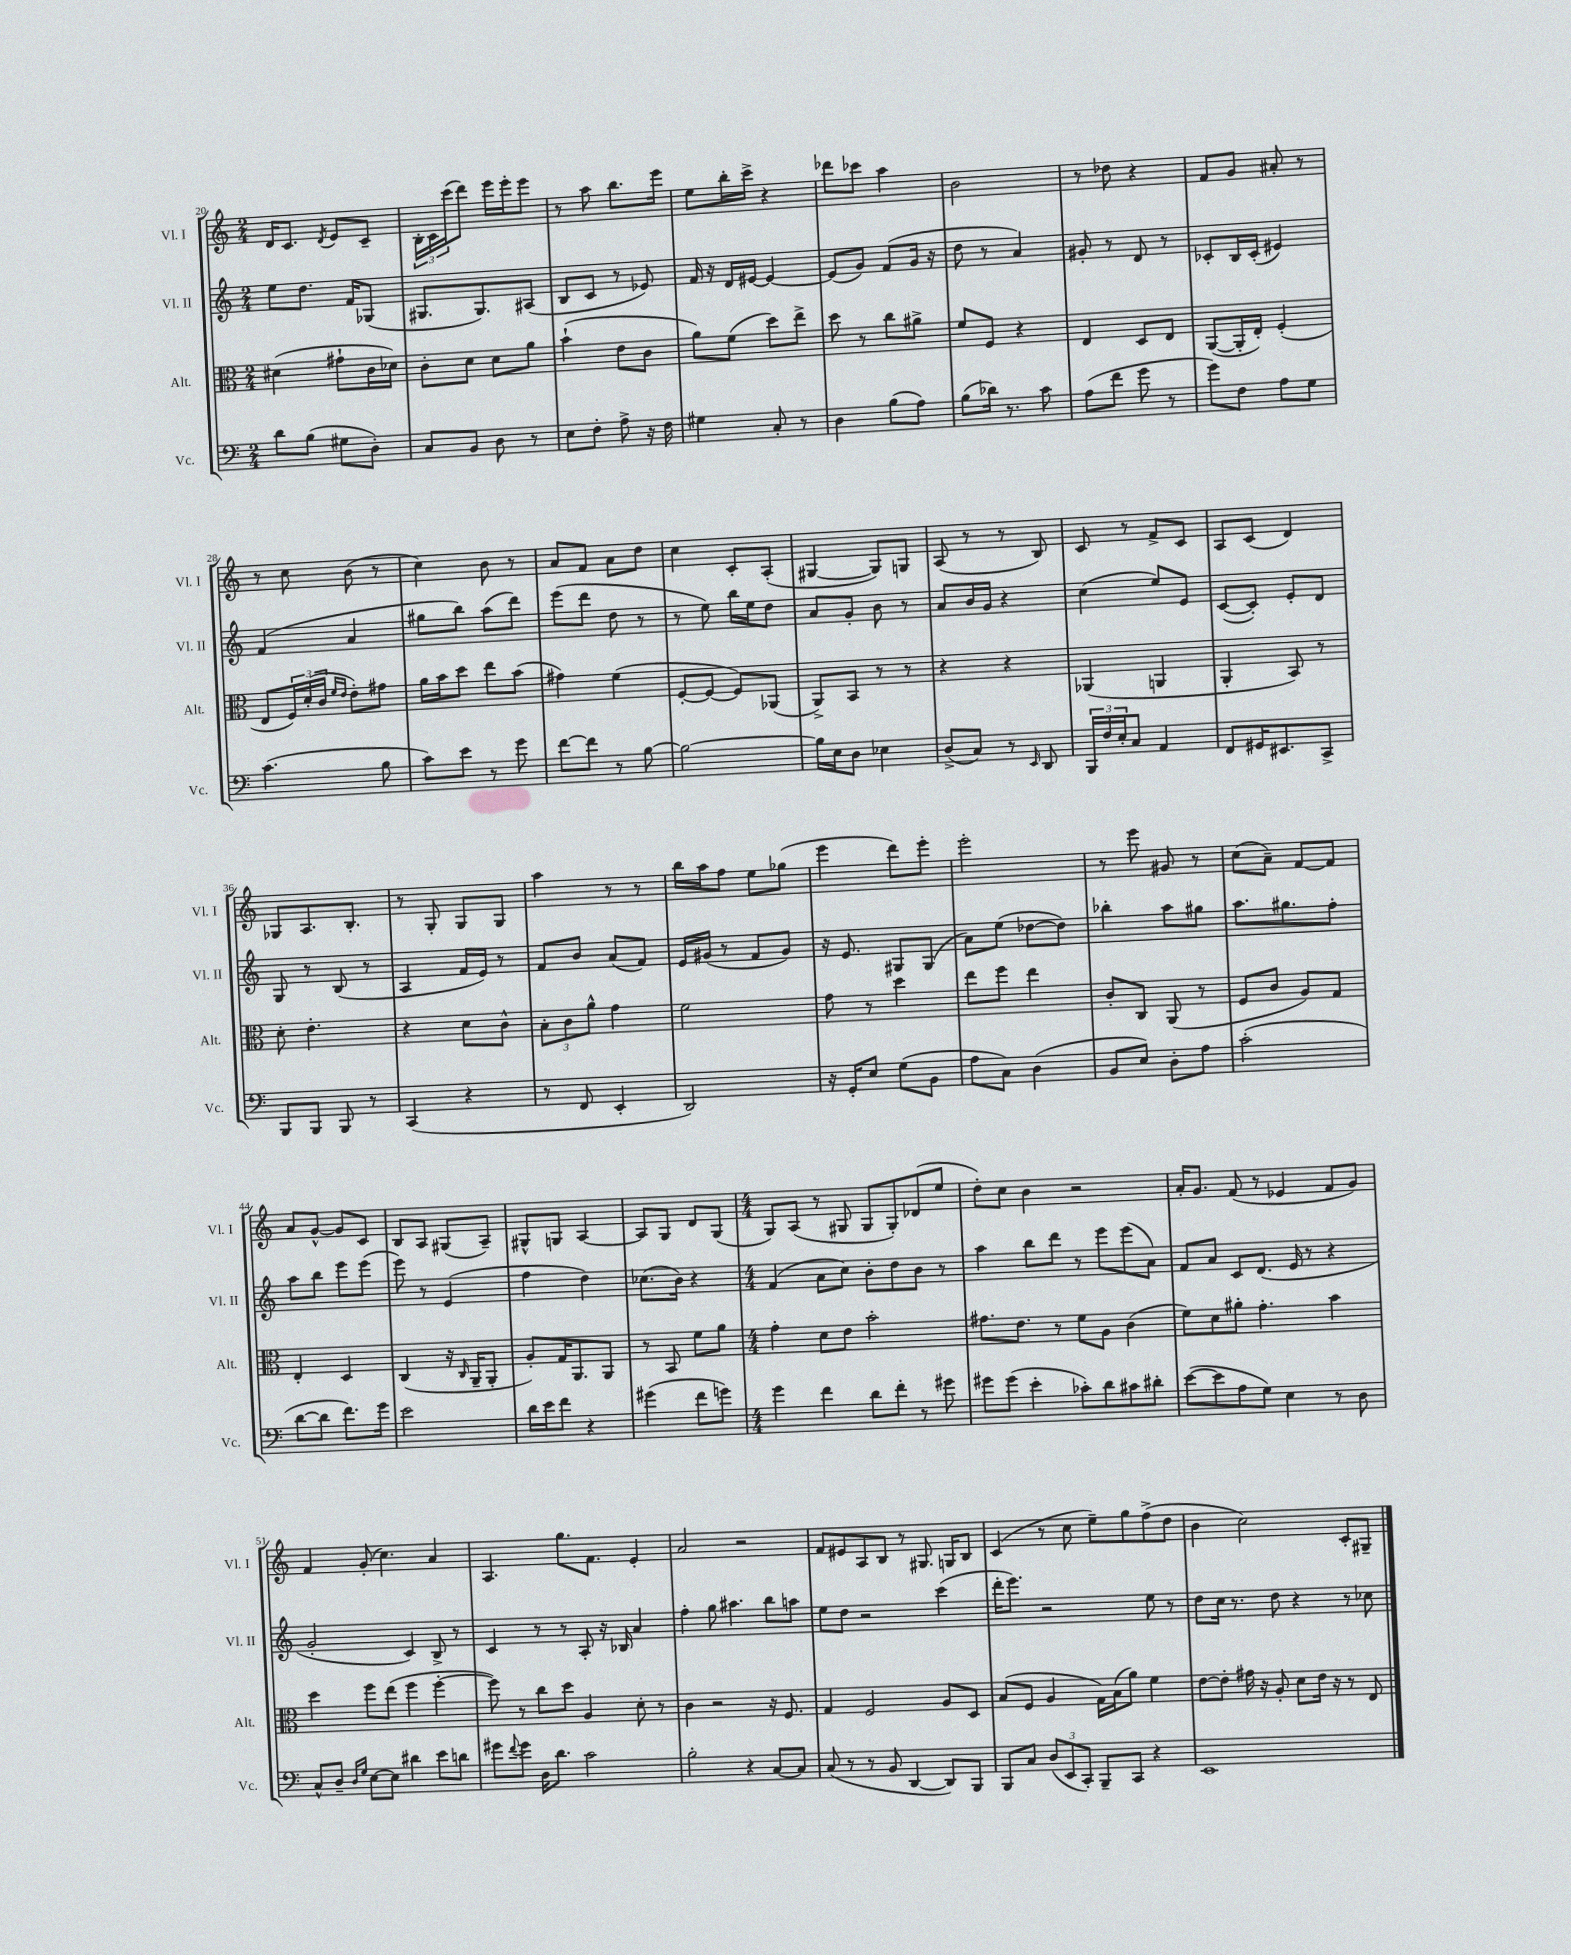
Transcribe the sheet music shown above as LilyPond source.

<<
\new StaffGroup <<
\new Staff = "s0" \with { instrumentName = "Vl. I" shortInstrumentName = "Vl. I" } {
    \clef treble \key c \major \numericTimeSignature \time 2/4
    d'16 c'8. \acciaccatura { d'8 } e'8 c'8-- |
    \tuplet 3/2 { b16-. c'16 c'''16( } d'''8) e'''16 e'''16-. e'''8 |
    r8 a''8 b''8. e'''16 |
    e''8 b''16-. c'''16-> r4 |
    des'''8 ces'''8 a''4 |
    b'2 |
    r8 des''8 r4 |
    f'8 g'8 ais'8-. r8 |
    r8 c''8 b'8( r8 |
    c''4) b'8 r8 |
    a'8 f'8 a'8 d''8 |
    c''4 c'8-. a8-.( |
    gis4~ gis8) g8 |
    a8( r8 r8 b8) |
    c'8 r8 f'8-> c'8 |
    a8 c'8( d'4) |
    ges8 a8. b8.-. |
    r8 g8-. g8 g8 |
    a''4 r8 r8 |
    b''16 a''16 f''8 e''8 ges''8( |
    e'''4 d'''8) e'''8-. |
    e'''2-. |
    r8 e'''8 gis'8 r8 |
    c''8( a'8--) f'8~ f'8 |
    a'8 g'8~-^ g'8 c'8 |
    b8 a8 gis8( a8--) |
    gis8-^ g8 a4~ |
    a8 g8 d'8 g8( |
    \numericTimeSignature \time 4/4 g8) a8( r8 gis8 gis8 gis8-.) des'8( e''8 |
    d''8-.) c''8 b'4 r2 |
    a'16-. g'8. f'8( r8 ees'4 f'8 g'8) |
    f'4 g'8-.( c''4.) a'4 |
    a4. g''8. f'8. e'4-. |
    a'2 r2 |
    f'8 eis'8 a8 b8 r8 gis8. g16 b8 |
    c'4( r8 c''8 e''8--) g''8 f''8->( d''8 |
    b'4 c''2) c'8-. gis8-- \bar "|." |
}
\new Staff = "s1" \with { instrumentName = "Vl. II" shortInstrumentName = "Vl. II" } {
    \clef treble \key c \major \numericTimeSignature \time 2/4
    e''8 d''8. f'16 ges8( |
    gis8. gis8.) ais8( |
    b8 c'8 r8 ees'8) |
    f'16 r16 d'16 eis'16~ eis'4~ |
    eis'8( g'8) f'8( g'16 r16 |
    d''8 r8 a'4) |
    gis'8-. r8 d'8 r8 |
    ces'8-. b16 ces'16-.( eis'4) |
    f'4( a'4 |
    gis''8 b''8) a''8( d'''8) |
    e'''8( d'''8 d''8 r8 |
    r8 e''8) b''16 e''16 d''8 |
    a'8 g'8-. b'8 r8 |
    a'8 b'16 g'16 r4 |
    c''4( e''8) e'8 |
    c'8~( c'8-.) e'8-. d'8 |
    g8 r8 b8( r8 |
    a4 f'16 e'16) r8 |
    f'8 b'8 a'8( f'8) |
    e'16 gis'16( r8 f'8 gis'8) |
    r16 e'8. gis8 gis8( |
    a'8) e''8( des''8~ des''8) |
    bes''4-. a''8 gis''8 |
    a''8. gis''8. f''8-. |
    a''8 b''8 e'''8 e'''8( |
    e'''8) r8 e'4( |
    f''4 d''4) |
    ces''8.( b'16) r4 |
    \numericTimeSignature \time 4/4 f'4( a'8 c''8) b'8-. d''8 b'8 r8 |
    a''4 b''8 d'''8 r8 e'''8 e'''8( a'8) |
    f'8 a'8 c'8 d'8.( e'16 r8 r4 |
    g'2-. c'4) b8-> r8 |
    c'4 r8 r8 a8-. r16 bes16 a'4 |
    f''4-. g''8 ais''4. b''8 a''8 |
    e''8 d''8 r2 c'''4( |
    d'''16-. e'''8.) r2 e''8 r8 |
    d''8 c''16 r8. d''8 r4 r8 ces''8 \bar "|." |
}
\new Staff = "s2" \with { instrumentName = "Alt." shortInstrumentName = "Alt." } {
    \clef alto \key c \major \numericTimeSignature \time 2/4
    dis'4( gis'8-! c'16 des'16) |
    c'8-. d'8 d'8 a'8 |
    b'4-!( e'8 c'8 |
    a'8) f'8( d''8) e''8-> |
    d''8 r8 c''8 ais'8-> |
    f'8 f8 r4 |
    e4 d8 e8 |
    a,8~( a,16-. e16-.) f4-.( |
    e8 \tuplet 3/2 { f16) d'16-.( c'16 } \grace { f'16 e'16 } e'8-.) gis'8 |
    a'16 b'16 d''8 e''8 b'8( |
    gis'4) f'4( |
    f8~-. f8~ f8) aes,8( |
    a,8->) b,8 r8 r8 |
    r4 r4 |
    aes,4( a,4 |
    a,4-. b,8) r8 |
    d'8-. e'4.-. |
    r4 d'8 c'8-^ |
    \tuplet 3/2 { b8-. c'8 a'8-^ } g'4 |
    f'2 |
    g'8 r8 d''4 |
    e''8 f''8 e''4 |
    c'8-. c8 a,8( r8 |
    f8 c'8 a8) g8 |
    e4-. d4 |
    c4( r16 \grace { c16 } a,16-- a,8-. |
    a8-.) g16 a,8. a,8 |
    r8 b,8 f'8 a'8 |
    \numericTimeSignature \time 4/4 g'4-. d'8 e'8 b'2-. |
    gis'8. e'8. r8 f'8 a8 c'4( |
    f'8) d'8 ais'8-. g'4.-. b'4 |
    d''4 f''8 e''8( f''4 f''4~-. |
    f''8) r8 c''8 d''8 a4 d'8-. r8 |
    c'4 r2 r16 f8. |
    g4 f2 a8 d8 |
    b8( f8 a4 g16) b16( a'8) f'4 |
    e'8~ e'8-. gis'16 r16 a8-. d'8 e'16 r16 r8 e8 \bar "|." |
}
\new Staff = "s3" \with { instrumentName = "Vc." shortInstrumentName = "Vc." } {
    \clef bass \key c \major \numericTimeSignature \time 2/4
    d'8 b8( gis8 d8-.) |
    c8 b,8 d8 r8 |
    e8 f8-. a8-> r16 f16 |
    gis4 c8-. r8 |
    d4 b8( a8) |
    b8( des'16) r8. c'8 |
    a8( f'8 g'8 r8 |
    g'8) f8 a8 g8 |
    c'4.( b8 |
    c'8) e'8 r8 g'8 |
    f'8~ f'8 r8 b8~ |
    b2~ |
    b16 e16 d8 ees4 |
    d8->( c8) r8 \grace { e,16 } d,8 |
    \tuplet 3/2 { b,,16 f16 e16-. } c8 a,4 |
    f,8 gis,16 eis,8. c,8-> |
    b,,8 b,,8 b,,8 r8 |
    c,4( r4 |
    r8 f,8 e,4-. |
    d,2) |
    r16 g,16-. e8 g8( b,8 |
    a8 c8) d4( |
    b,8 e8) d8-. a8 |
    c'2-.( |
    d'8~ d'8 f'8.) g'16 |
    e'2 |
    d'16 e'16 f'8 r4 |
    gis'4( f'8 g'8) |
    \numericTimeSignature \time 4/4 g'4 f'4 d'8 f'8-. r8 gis'8 |
    gis'8 gis'8( e'4-. ces'8-.) d'8 cis'8 dis'8-. |
    e'8~( e'8 a8 g8) e4 r8 d8 |
    c8-^ d8-- \grace { d16 g16 } e8~ e8 dis'4 e'8 d'8 |
    gis'8 \appoggiatura { f'8 } gis'8 d16 d'8. c'2 |
    b2-. r4 c8~ c8 |
    c8( r8 r8 b,8 d,4~ d,8) b,,8 |
    b,,8 c8 \tuplet 3/2 { d8( e,8 c,8-.) } b,,8-- c,8 r4 |
    e,1 \bar "|." |
}
>>
>>
\layout { \context { \Score currentBarNumber = #20 } }
